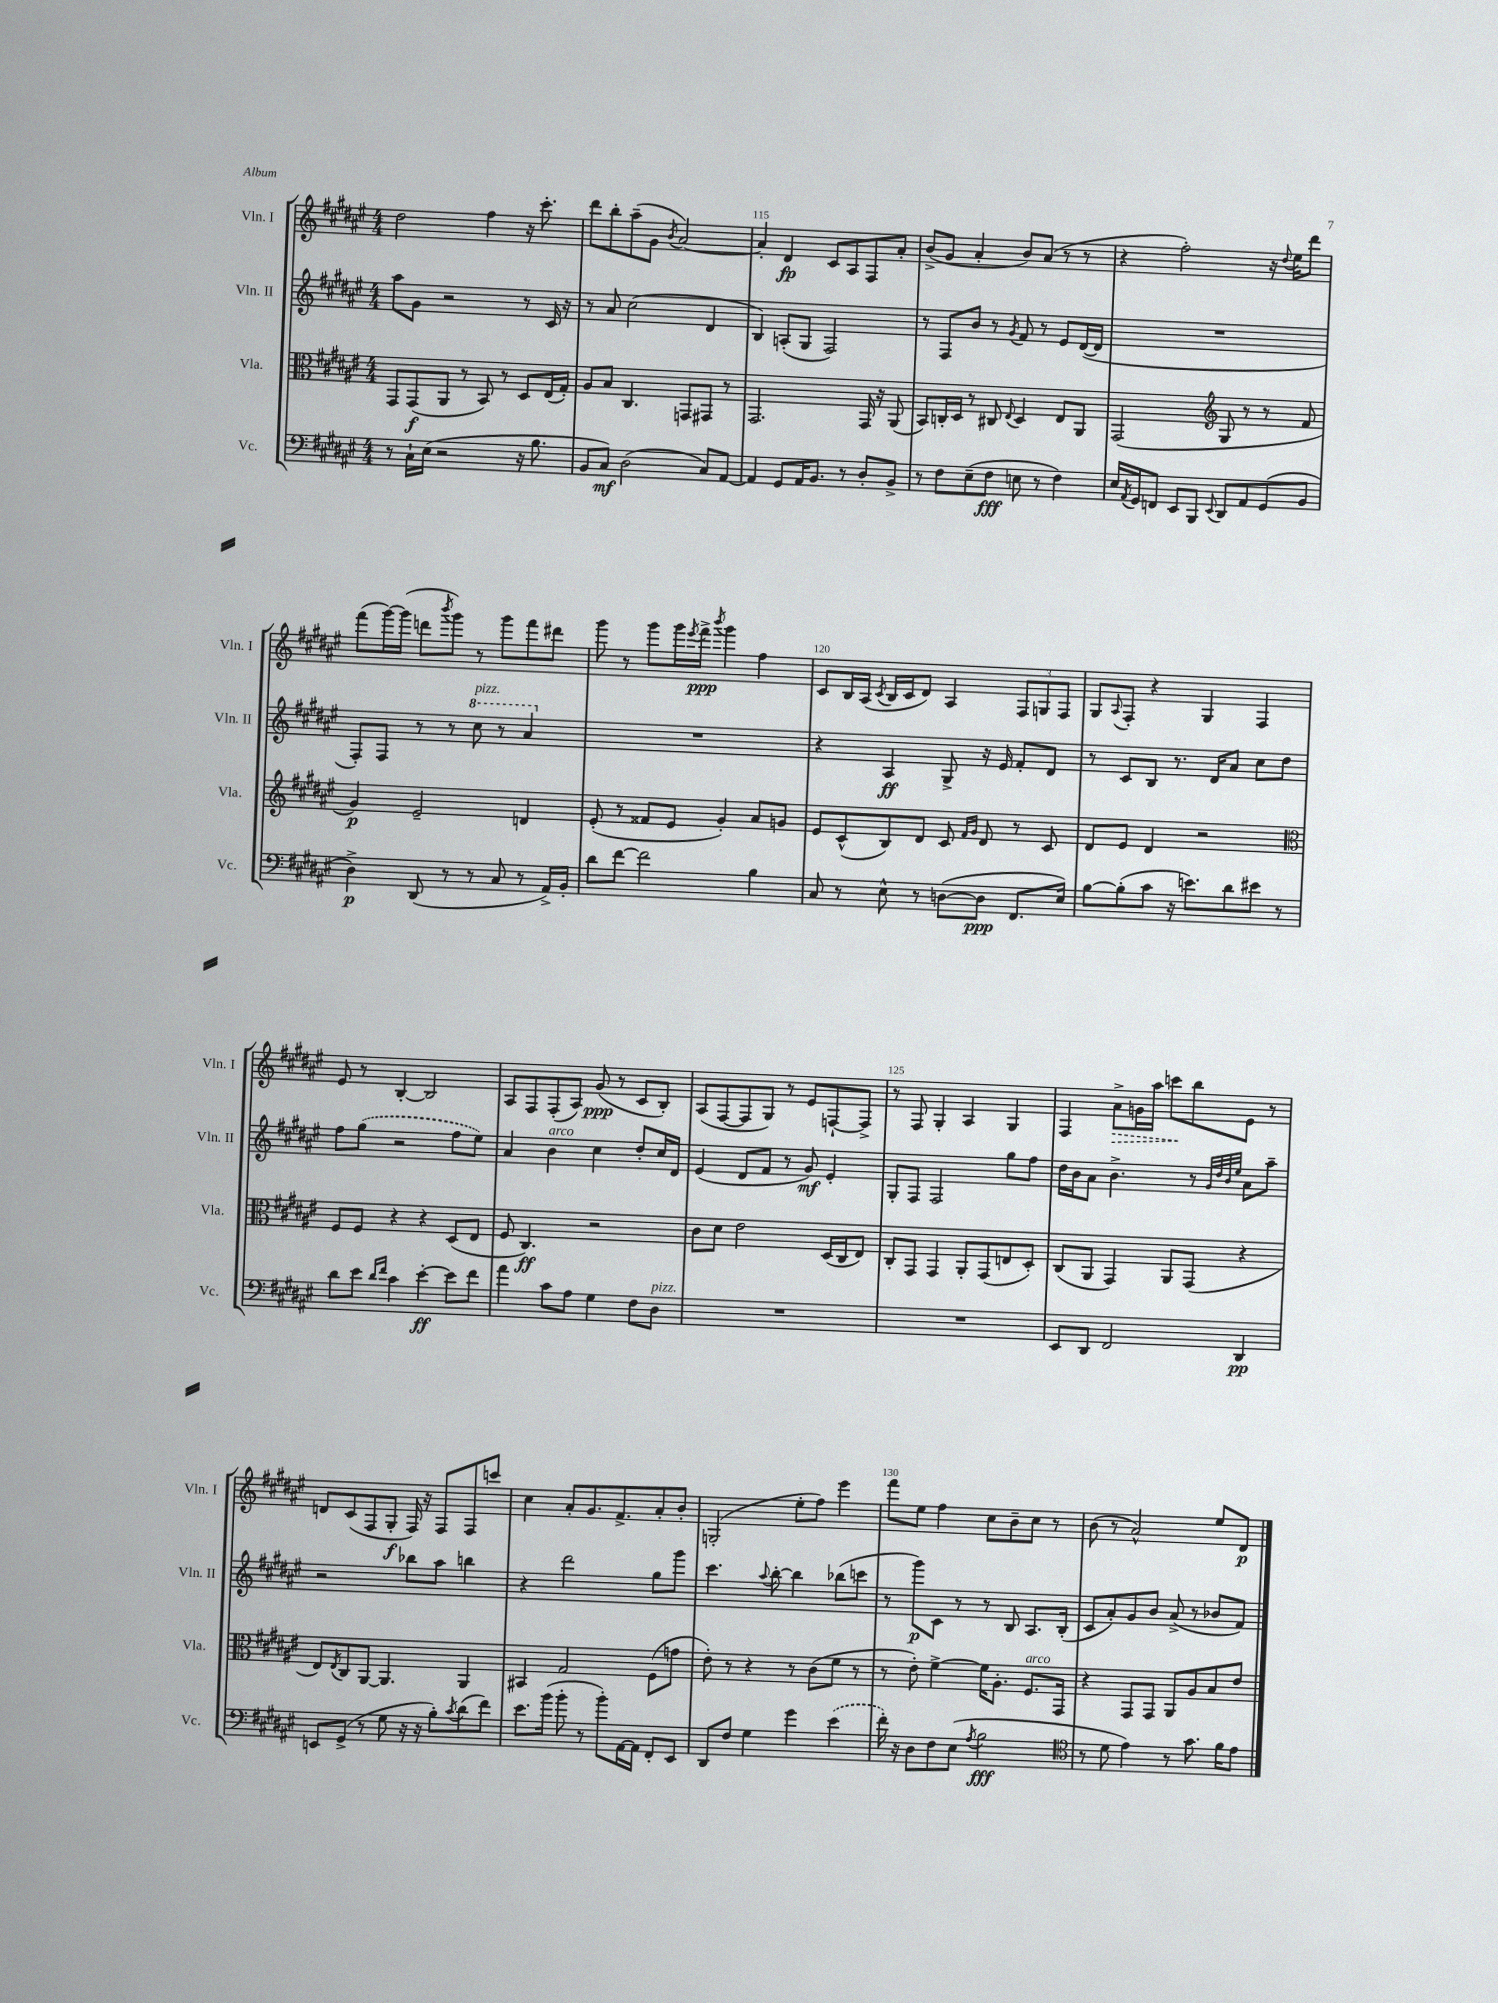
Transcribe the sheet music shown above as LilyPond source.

<<
\new StaffGroup <<
\new Staff = "s0" \with { instrumentName = "Vln. I" shortInstrumentName = "Vln. I" } {
    \clef treble \key fis \major \numericTimeSignature \time 4/4
    dis''2 fis''4 r16 cis'''8.-. |
    dis'''8 b''8-. ais''8--( gis'8 \acciaccatura { b'8 } ais'2~) |
    ais'4-. dis'4\fp cis'8 ais8 fis8 ais'8-. |
    b'8->( gis'8 ais'4-. b'8) ais'8( r8 r8 |
    r4 fis''2-.) r16 \appoggiatura { dis''8 } eis''16 dis'''8 |
    fis'''8( gis'''16~) gis'''16( d'''8 \acciaccatura { b'''8 } gis'''8) r8 gis'''8 fis'''8 dis'''8 |
    gis'''8 r8 gis'''8 gis'''16 \acciaccatura { eis'''8 } fis'''16->\ppp \acciaccatura { b'''8 } gis'''4 fis''4 |
    cis'8 b16 ais16( \acciaccatura { cis'8 } b16 cis'16 dis'8) ais4 \tuplet 3/2 { fis8 g8 fis8 } |
    gis8 \appoggiatura { ais8 } fis8-. r4 gis4 fis4 |
    eis'8 r8 b4~-. b2 |
    ais8 fis8 fis8-.( ais8) gis'8\ppp( r8 cis'8 b8-.) |
    ais8( fis8~ fis8 gis8) r8 eis'8 f8~-! f8-> |
    r8 fis8 gis4-. ais4 gis4 |
    fis4 \once \override Hairpin.style = #'dashed-line ais'8->\> g'16 ais''16 c'''8\! b''8 eis'8 r8 |
    d'8 cis'8( fis8 gis8-.\f fis16) r16 fis8 fis8 c'''8 |
    cis''4 ais'8-. gis'8. fis'8.-> ais'8-. b'8-. |
    g2-.( eis''8-. fis''8) eis'''4 |
    fis'''8 eis''8 fis''4 cis''8 b'8-- cis''8 r8 |
    b'8( r8 ais'2-^) eis''8 dis'8\p \bar "|." |
}
\new Staff = "s1" \with { instrumentName = "Vln. II" shortInstrumentName = "Vln. II" } {
    \clef treble \key fis \major \numericTimeSignature \time 4/4
    ais''8 gis'8 r2 r8 cis'16 r16 |
    r8 ais'8 cis''2( dis'4 |
    b4) a8-.( gis8 fis2) |
    r8 fis8 b'8 r8 \acciaccatura { gis'8 } fis'8 r8 eis'8 dis'16~( dis'16 |
    R1 |
    fis8-.) fis8 r8 r8 \ottava #1 cis'''8^\markup { \italic "pizz." } r8 ais''4 \ottava #0 |
    R1 |
    r4 ais4\ff gis8-> r16 eis'16 fis'8-. dis'8 |
    r8 cis'8 b8 r8. dis'16 ais'8 cis''8 dis''8 |
    fis''8 \once \slurDashed gis''8( r2 fis''8 eis''8) |
    ais'4 b'4^\markup { \italic "arco" } cis''4 dis''8-. cis''16 dis'16 |
    eis'4( dis'8 fis'8 r8 gis'8\mf) eis'4-. |
    gis8-. fis8 fis2 gis''8 fis''8 |
    dis''16 b'16 ais'8 b'4.-> r8 \grace { gis'32 dis''32 b'32 eis''32 } ais'8 ais''8-- |
    r2 bes''8 ais''8 b''4 |
    r4 dis'''2 gis''8 gis'''8 |
    cis'''4. \appoggiatura { ais''8 } b''8~-. b''4 bes''8( c'''8 |
    r8 gis'''8\p) cis'8 r8 r8 b8 ais8. b16-.( |
    cis'8 ais'8-.) gis'8 b'8 ais'8->( r8 bes'8 fis'8) \bar "|." |
}
\new Staff = "s2" \with { instrumentName = "Vla." shortInstrumentName = "Vla." } {
    \clef alto \key fis \major \numericTimeSignature \time 4/4
    gis,8 gis,8\f( ais,8 r8 b,8) r8 dis8 eis16( gis16-.) |
    ais8 b8 cis4. g,8 gis,8 r8 |
    gis,2. gis,16 r16 ais,8( |
    b,8) c16-. dis16 r8 cis8 \appoggiatura { eis8 } dis4 eis8 ais,8 |
    gis,2( \clef treble gis8 r8 r8 fis'8 |
    gis'4\p) eis'2-- d'4 |
    eis'8-.( r8 fisis'8 eis'8 gis'4-.) ais'8 g'8 |
    eis'8 cis'8-^( b8) dis'8 cis'8 \grace { fis'16 gis'16 } dis'8 r8 cis'8 |
    dis'8 eis'8 dis'4 r2 |
    \clef alto fis8 fis8 r4 r4 dis8( eis8 |
    fis8 cis4.\ff) r2 |
    cis'8 dis'8 eis'2 dis16( cis16 eis8) |
    cis8-. gis,8 gis,4 ais,8-. gis,8( e8 dis8-.) |
    cis8( ais,8 gis,4) ais,8 gis,8( r4 |
    eis8) \acciaccatura { eis8 } cis8 ais,8~ ais,4. ais,4 |
    bis,4 gis2 fis8( g'8 |
    eis'8-.) r8 r4 r8 cis'8( fis'8 r8 |
    r8 eis'8-.) fis'4~-> fis'16 ais8.-. fis8.^\markup { \italic "arco" } gis,16 |
    r4 gis,8 gis,8 ais,8 ais8 b8 eis'8 \bar "|." |
}
\new Staff = "s3" \with { instrumentName = "Vc." shortInstrumentName = "Vc." } {
    \clef bass \key fis \major \numericTimeSignature \time 4/4
    r8 cis16-! eis16( r2 r16 b8. |
    b,8 cis8\mf) dis2( cis8) ais,8~ |
    ais,4 gis,8 ais,16 b,8. r8 dis8-. b,8-> |
    r8 fis8 eis8--( fis8\fff e8 r8 fis4) |
    eis16 \acciaccatura { ais,8 } gis,16 f,8 eis,8 b,,8 \appoggiatura { eis,8 } dis,8 ais,8 gis,8( b,8 |
    dis4->\p) dis,8( r8 r8 cis8 r8 ais,16->) b,16-. |
    dis'8 fis'8~ fis'2 b4 |
    cis8 r8 eis8-^ r8 d8~( d8\ppp fis,8. eis16) |
    b8~ b8-.( cis'8 r16 e'8.) dis'8 eis'8 r8 |
    dis'8 eis'8 \grace { dis'16 fis'16 } cis'4 eis'4~-.\ff eis'8 fis'8 |
    ais'4 cis'8 ais8 gis4 fis8 dis8^\markup { \italic "pizz." } |
    R1 |
    R1 |
    eis,8 dis,8 fis,2 dis,4\pp |
    e,8 gis,8->( r8 gis8 r16 r16 b8-.) \acciaccatura { cis'8 } dis'8( fis'8) |
    eis'8. b'16( b'8-. r8 b'8-.) ais,16~ ais,16 fis,8-. eis,8 |
    dis,8 fis8 gis4 gis'4 \once \slurDashed eis'4( |
    fis'16-.) r16 dis8 fis8 eis8( \acciaccatura { ais8 } b2\fff |
    \clef tenor r8 dis'8 eis'4) r8 gis'8. fis'16 eis'8 \bar "|." |
}
>>
>>
\layout { \context { \Score currentBarNumber = #113 \override BarNumber.break-visibility = ##(#f #t #t) barNumberVisibility = #(every-nth-bar-number-visible 5) } }
